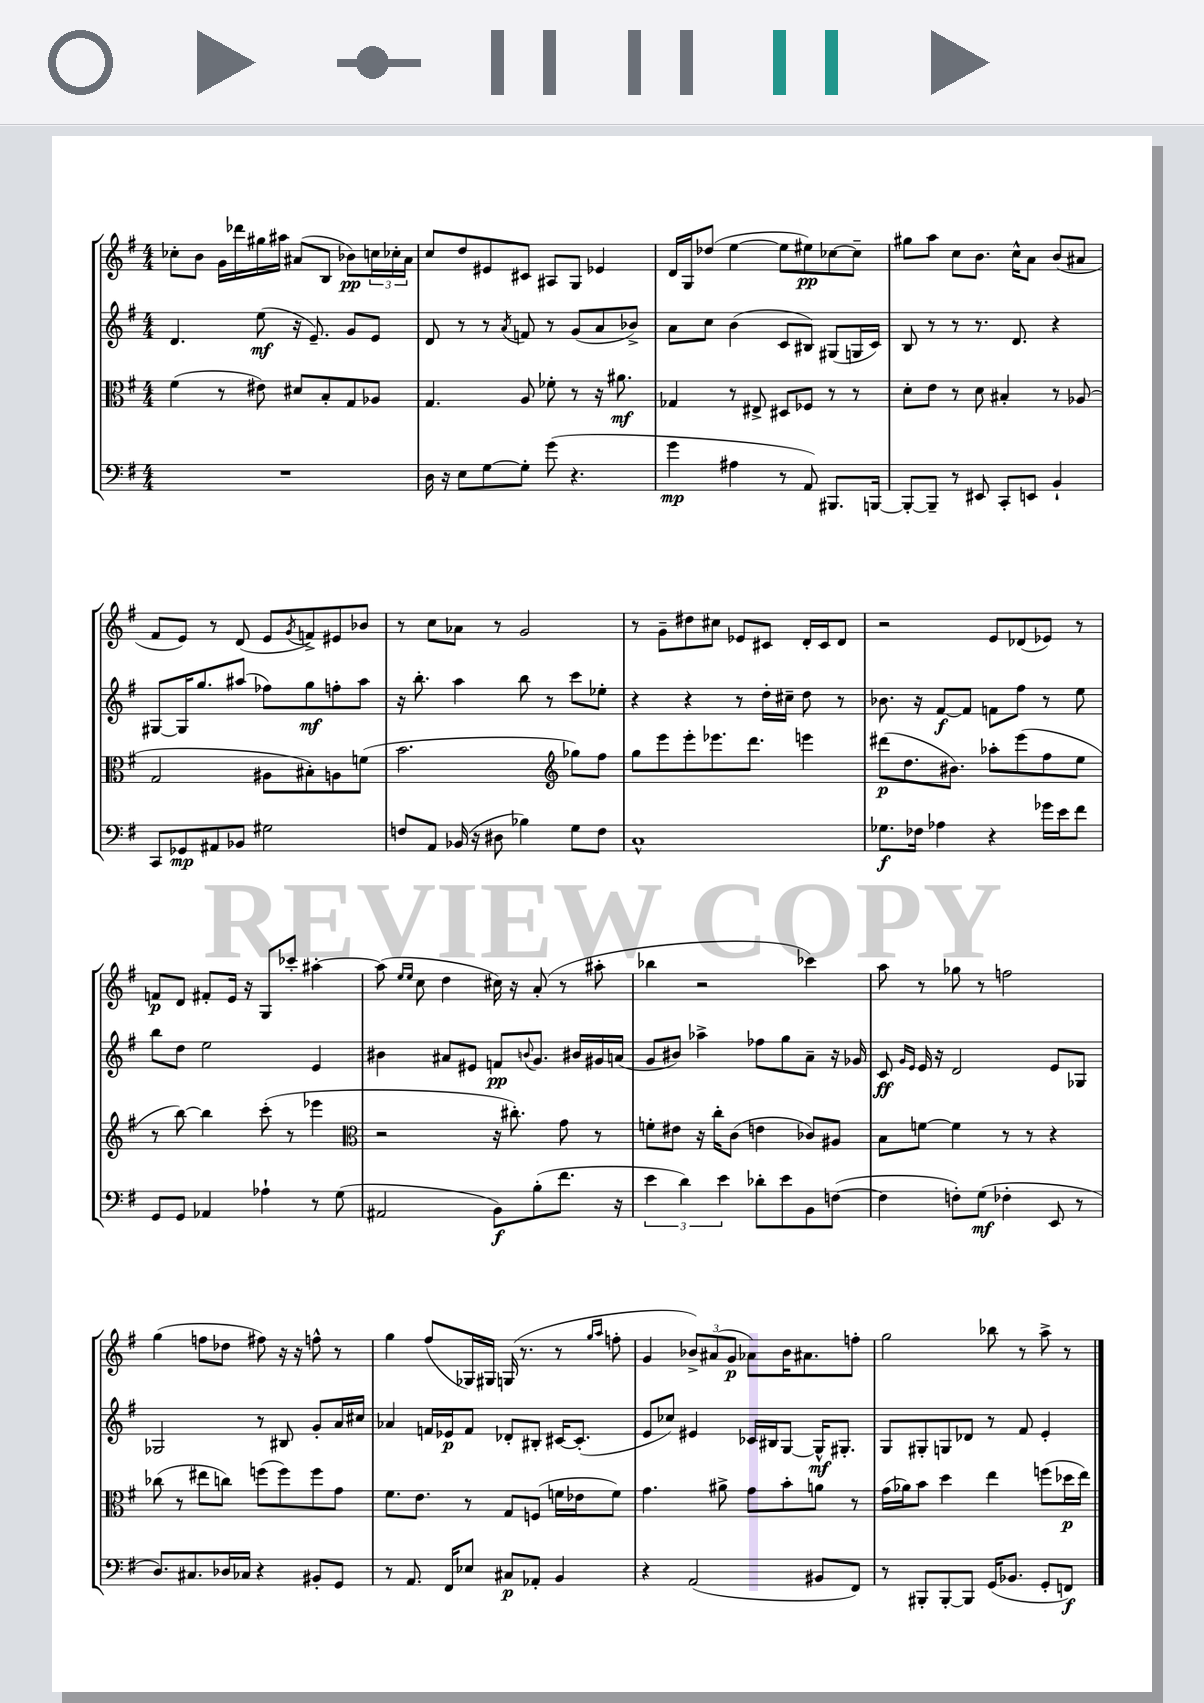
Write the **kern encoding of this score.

**kern	**kern	**kern	**kern
*staff4	*staff3	*staff2	*staff1
*clefF4	*clefC3	*clefG2	*clefG2
*k[f#]	*k[f#]	*k[f#]	*k[f#]
*M4/4	*M4/4	*M4/4	*M4/4
1r	(4f#\	4.d/	8cc-'\L
.	.	.	8b\J
.	8r	.	16g\LL
.	.	.	16ddd-\
.	8e#\)	(8ee\	16gg#\
.	.	.	16aa#\JJ
.	8d#/L	16r	(8a#/L
.	.	8.e~/)	.
.	8B'/	.	8B/J
.	8G/	8g/L	8b-\L)
.	8A-/J	8e/J	24cc\L
.	.	.	24cc-'\
.	.	.	24a#\JJ
=	=	=	=
16D\	4.G/	8d/	8cc/L
16r	.	.	.
8E\L	.	8r	8dd/
[8G\	.	8r	8e#/
.	.	8qa/	.
8G'\]J	8A/	8f/	8c#/J
(8g\	8f-'\	8r	8A#/L
4.r	8r	(8g/L	8G/J
.	16r	8a/	4e-/
.	8.a#\	.	.
.	.	8b-^/J)	.
=	=	=	=
4g\	4G-/	8a\L	16d/LL
.	.	.	16G/J
.	.	8cc\J	(8dd-/J
4A#\	8r	(4b\	[4ee\
.	8E#^/	.	.
8r	8D#/L	8c/L	8ee\]L
8AA/)	8F-/J	8B#/J)	8ee#\)
8.BBB#/L	8r	(8G#/L	[8cc-\
.	8r	16G/L	8cc-~\]J
[16BBB/Jk	.	16c/JJ)	.
=	=	=	=
8BBB'/_L	8d'\L	8B/	8gg#\L
8BBB~/]J	8e\J	8r	8aa\J
8r	8r	8r	8cc\L
8EE#/	8d\	8.r	8.b\J
8CC'/L	4B#'/	.	.
.	.	8.d/	16cc^^\LK
8EE/J	.	.	8a\J
4BB`/	8r	4r	(8b/L
.	(8A-/	.	8a#/J
=	=	=	=
8CC/L	2G/	[8G#/L	8f#/L
8GG-/	.	16G#/]K	8e/J)
.	.	8.gg/	.
8AA#/	.	.	8r
8BB-/J	.	(8aa#/J	(8d/
2G#\	8A#\L	8ff-\L)	8e/L
.	.	.	8qg/
.	8B#'\)	8gg\	8f^/)
.	8A\	8ff'\	8e#/
.	(8f\J	8aa#\J	8b-/J
=	=	=	=
8F/L	2.b\	16r	8r
.	.	8.bb'\	.
8AA/J	.	.	8cc\L
(16BB-/	.	4aa\	8a-\J
16r	.	.	.
8D#\	.	.	8r
4B-\)	.	8bb\	2g/
.	.	8r	.
*	*clefG2	*	*
8G\L	8gg-\L)	8ccc\L	.
8F\J	8ff#\J	8ee-'\J	.
=	=	=	=
1C^^	8gg\L	4r	8r
.	8eee\	.	8g~\L
.	8eee'\	4r	8dd#\
.	8.eee-\	.	8cc#\J
.	.	8r	8e-/L
.	8.ddd\J	.	.
.	.	16dd'\LL	8c#/J
.	.	16cc#~\JJ	.
.	4eee\	8dd\	16d'/LL
.	.	.	16c#/J
.	.	8r	8d/J
=	=	=	=
8.G-\L	(8ddd#\L	8.b-\	2r
.	8.dd\	.	.
16F-\Jk	.	16r	.
4A-\	.	[8f#/L	.
.	8.b#\J)	.	.
.	.	8f#/]J	.
4r	8aa-'\L	8f\L	8e/L
.	(8eee\	8ff#\J	(8d-/
16g-\LL	8ff#\	8r	8e-/J)
16e\J	.	.	.
8f#\J	8ee\J	8ee\	8r
=	=	=	=
8GG/L	8r	8bb\L	8f/L
8GG/J	[8bb\)	8dd\J	8d/J
4AA-/	4bb\]	2ee\	8f#'/L
.	.	.	16e/Jk
.	.	.	16r
4A-`\	(8ccc'\	.	8G/L
.	8r	.	8ccc-'/J
8r	4eee-\	4e/	[4aa#'\
(8G\	.	.	.
=	=	=	=
*	*clefC3	*	*
2AA#/	2r	4b#\	(8aa#\]
.	.	.	16qqee/LL
.	.	.	16qqee/JJ
.	.	.	8cc\
.	.	8a#/L	4dd\
.	.	8e#/J	.
8BB\L)	16r	8f/L	16cc#\)
.	8.cc#'\)	.	16r
.	.	8qqb/	.
(8B'\	.	8.g/J	(8a'/
8.f#\J	8g\	.	8r
.	.	16b#/LL	.
.	8r	16g#/	8aa#'\
16r	.	(16a/JJ	.
=	=	=	=
6e\	8f'\L	8g/L	4bb-\
.	8e#\J	8b#/J)	.
6d\)	.	.	.
.	16r	4aa-^\	2r
.	16cc'\LK	.	.
6e\	.	.	.
.	(8c\J	.	.
8d-'\L	4e\	8ff-\L	.
8e\	.	8gg\	.
8BB\	8c-/L)	8a~\J	4ccc-\)
([8F\J	8A#/J	16r	.
.	.	16g-/	.
=	=	=	=
4F\]	8B\L	8c/	8aa\
.	.	16qqg/LL	.
.	.	16qqe/JJ	.
.	[8f\J	16e/	8r
.	.	16r	.
8F'\L)	4f\]	2d/	8gg-\
(8G\J	.	.	8r
4F-'\	8r	.	2ff\
.	8r	.	.
8EE/	4r	8e/L	.
8r	.	8G-/J	.
=	=	=	=
8.D/L)	(8cc-\	2G-/	(4gg\
.	8r	.	.
8.C#/	.	.	.
.	8ee#\L	.	8ff\L
16D-/L	8cc\J)	.	8dd-\J
16C-/JJ	.	.	.
4r	(8ff\L	8r	8ff#\)
.	8ff\)	8B#/	16r
.	.	.	16r
8BB#'/L	8ff\	8g'/L	8ff^^\
8GG/J	8g\J	16a/L	8r
.	.	16cc#/JJ	.
=	=	=	=
8r	8.f#\L	4a-/	4gg\
8.AA/	.	.	.
.	8.e\J	.	.
.	.	16f/LL	(8ff#/L
16FF#/LK	.	16e-/J	.
8E-/J	8r	8f/J	16G-/L)
.	.	.	16G#/JJ
8C#/L	8G/L	8d-'/L	(16G/
.	.	.	8.r
8AA-'/J	(8F/J	8B#'/J	.
4BB/	16f\LL	[16c#/LK	8r
.	16e-\J	(8.c#'/]J	.
.	.	.	16qqgg/LL
.	.	.	16qqaa/JJ
.	8f\J)	.	8ff'\
=	=	=	=
4r	4.g\	8e/L	4g/
.	.	8cc-/J)	.
(2AA/	.	4e#/	12b-^/L)
.	.	.	(12a#/
.	8a#^\	.	.
.	.	.	12g/J
.	8g\L	16c-/LL	8a-\L)
.	.	16B#/J	.
.	8b'\	[8G/J	16b-\K
.	.	.	8.a#\
8BB#/L	8a\J	16G^^/]LK	.
.	.	8.G#'/J	.
8FF#/J)	8r	.	8ff'\J
=	=	=	=
8r	(16g\LL	8G/L	2gg\
.	16a-\J)	.	.
8BBB#'/L	8b\J	8G#'/	.
[8BBB#'/	4dd\	8G/	.
8BBB#/]J	.	8d-/J	.
(16GG/LK	4ee\	8r	8bb-\
8.BB-/J	.	.	.
.	.	8f#/	8r
8GG'/L	(8ff\L	4e'/	8aa^\
8FF/J)	16dd-\L	.	8r
.	16ee\JJ)	.	.
==	==	==	==
*-	*-	*-	*-
